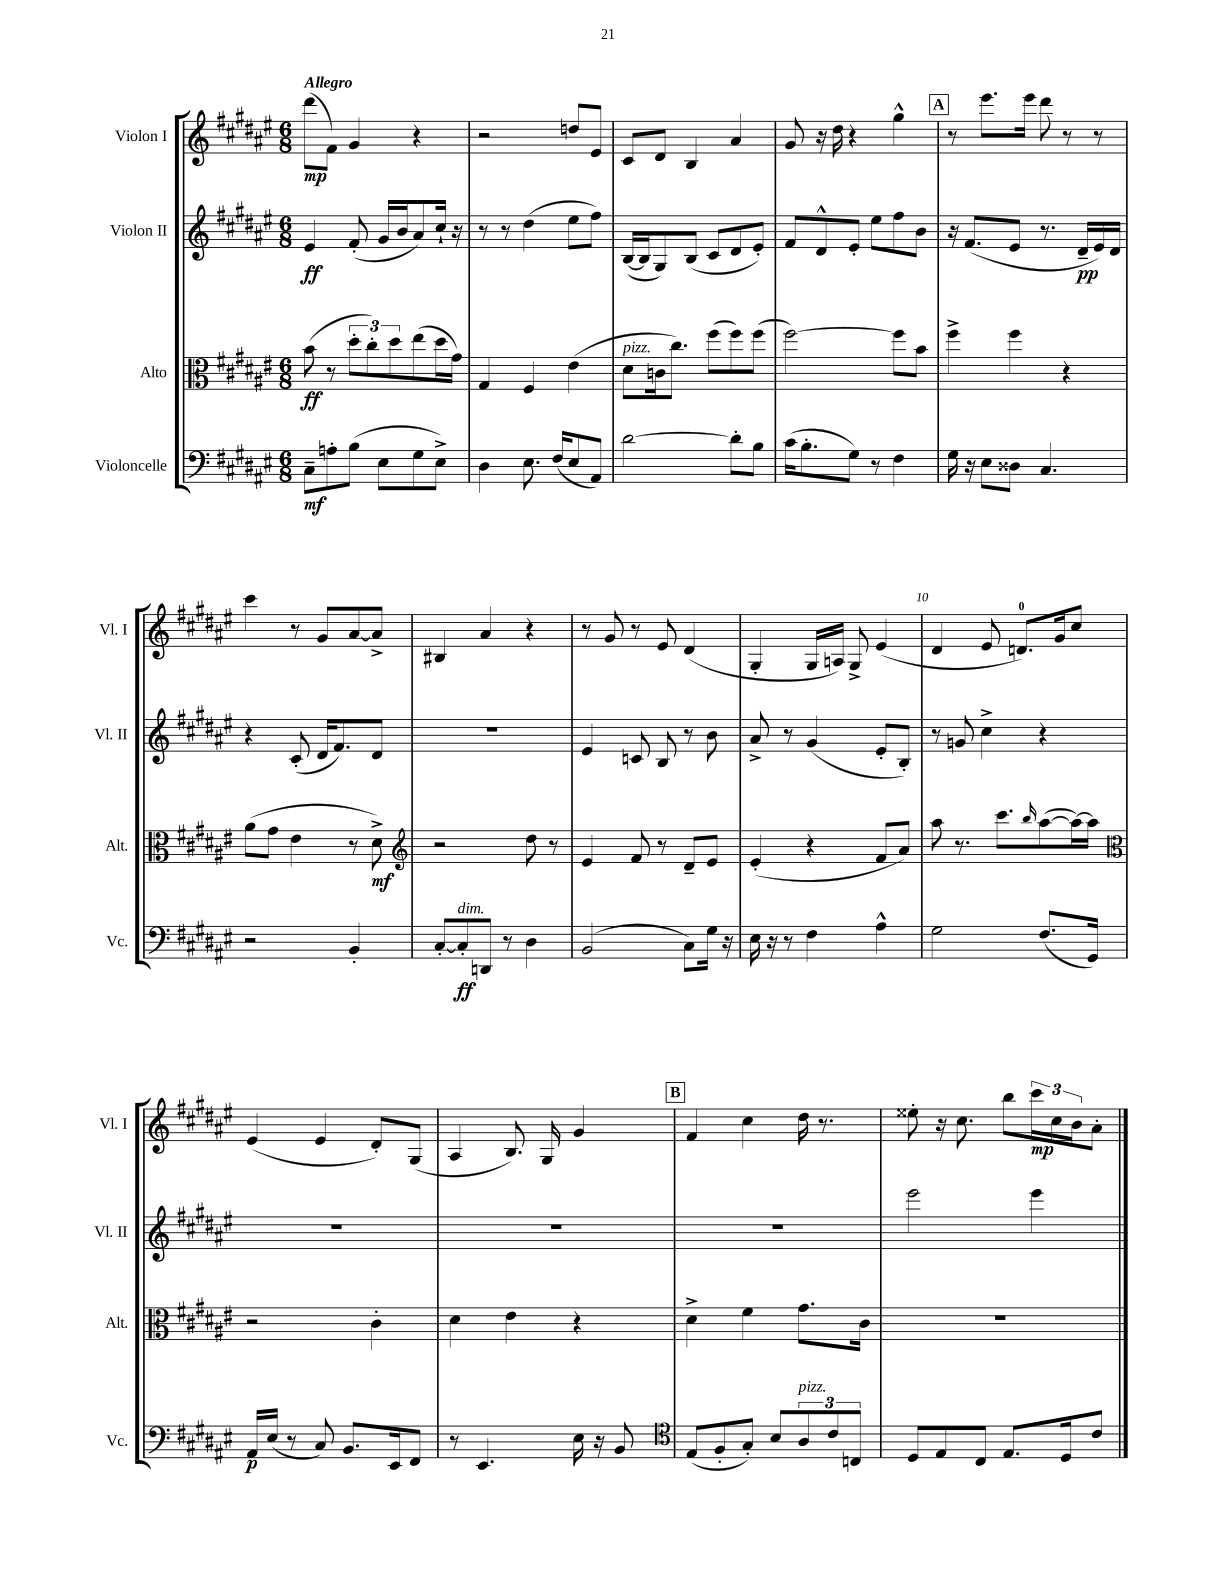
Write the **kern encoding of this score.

**kern	**dynam	**kern	**dynam	**kern	**dynam	**kern	**dynam
*part4	*part4	*part3	*part3	*part2	*part2	*part1	*part1
*staff4	*staff4	*staff3	*staff3	*staff2	*staff2	*staff1	*staff1
*I"Violoncelle	*	*I"Alto	*	*I"Violon II	*	*I"Violon I	*
*I'Vc.	*	*I'Alt.	*	*I'Vl. II	*	*I'Vl. I	*
*clefF4	*	*clefC3	*	*clefG2	*	*clefG2	*
*k[f#c#g#d#a#e#]	*	*k[f#c#g#d#a#e#]	*	*k[f#c#g#d#a#e#]	*	*k[f#c#g#d#a#e#]	*
*M6/8	*	*M6/8	*	*M6/8	*	*M6/8	*
=1	=1	=1	=1	=1	=1	=1	=1
!	!	!	!	!	!	!LO:TX:a:B:t=Allegro	!
8C#~\L	mf	(8b\	ff	4e#/	ff	(8ddd#\L	mp
8An'\	.	8r	.	.	.	8f#\J)	.
(8B\J	.	12dd#'\L	.	(8f#'/	.	4g#/	.
.	.	12cc#'\)	.	.	.	.	.
8E#\L	.	.	.	16g#/LL	.	.	.
.	.	12dd#\	.	.	.	.	.
.	.	.	.	16b/J	.	.	.
8G#\	.	(8ee#\	.	8a#/)	.	4r	.
8E#^\J)	.	16dd#\L	.	16cc#`/Jk	.	.	.
.	.	16g#\JJ)	.	16r	.	.	.
=2	=2	=2	=2	=2	=2	=2	=2
4D#\	.	4G#/	.	8r	.	2r	.
.	.	.	.	8r	.	.	.
8.E#\	.	4F#/	.	(4dd#\	.	.	.
(16F#/KL	.	.	.	.	.	.	.
8E#/	.	(4e#\	.	8ee#\L	.	8ddn/L	.
8AA#/J)	.	.	.	8ff#\J)	.	8e#/J	.
=3	=3	=3	=3	=3	=3	=3	=3
!	!	!LO:TX:a:i:t=pizz.	!	!	!	!	!
[2d#\	.	8d#\L	.	([16B/LL	.	8c#/L	.
.	.	.	.	16B/J]	.	.	.
.	.	16cn\k	.	8G#/)	.	8d#/J	.
.	.	8.cc#\J)	.	.	.	.	.
.	.	.	.	(8B/J	.	4B/	.
.	.	(8ff#\L	.	8c#/L	.	.	.
8d#'\L]	.	8ff#\)	.	8d#/	.	4a#/	.
8B\J	.	(8ff#\J	.	8e#'/J)	.	.	.
=4	=4	=4	=4	=4	=4	=4	=4
(16c#\KL	.	[2ff#\)	.	8f#/L	.	8g#/	.
8.B'\	.	.	.	.	.	.	.
.	.	.	.	8d#^^/	.	16r	.
.	.	.	.	.	.	16dd#\	.
8G#\J)	.	.	.	8e#'/J	.	4r	.
8r	.	.	.	8ee#\L	.	.	.
4F#\	.	8ff#\L]	.	8ff#\	.	4gg#^^\	.
.	.	8b\J	.	8b\J	.	.	.
!!LO:REH:place=s1:t=A
=5	=5	=5	=5	=5	=5	=5	=5
16G#\	.	4ff#^\	.	16r	.	8r	.
16r	.	.	.	(8.f#/L	.	.	.
8E#\L	.	.	.	.	.	8.eee#\L	.
8D##X\J	.	4ff#\	.	8e#/J	.	.	.
.	.	.	.	.	.	16eee#\Jk	.
4.C#/	.	.	.	8.r	.	8ddd#\	.
.	.	4r	.	.	.	8r	.
.	.	.	.	16d#~/LL	pp	.	.
.	.	.	.	16e#/)	.	8r	.
.	.	.	.	16d#/JJ	.	.	.
!!LO:LB:g=z
=6	=6	=6	=6	=6	=6	=6	=6
2r	.	(8a#\L	.	4r	.	4ccc#\	.
.	.	8g#\J	.	.	.	.	.
.	.	4e#\	.	(8c#'/	.	8r	.
.	.	.	.	16d#/KL	.	8g#/L	.
.	.	.	.	8.f#/)	.	.	.
4BB'/	.	8r	.	.	.	[8a#/	.
.	.	8d#^\)	mf	8d#/J	.	8a#^/J]	.
=7	=7	=7	=7	=7	=7	=7	=7
*	*	*clefG2	*	*	*	*	*
[8C#'/L	.	2r	.	2.r	.	4B#X/	.
!LO:TX:a:i:t=dim.	!	!	!	!	!	!	!
8C#'/]	ff	.	.	.	.	.	.
8DDn/J	.	.	.	.	.	4a#/	.
8r	.	.	.	.	.	.	.
4D#\	.	8dd#\	.	.	.	4r	.
.	.	8r	.	.	.	.	.
=8	=8	=8	=8	=8	=8	=8	=8
(2BB/	.	4e#/	.	4e#/	.	8r	.
.	.	.	.	.	.	8g#/	.
.	.	8f#/	.	8cn/	.	8r	.
.	.	8r	.	8B/	.	8e#/	.
8C#\L)	.	8d#~/L	.	8r	.	(4d#/	.
16G#\Jk	.	8e#/J	.	8b\	.	.	.
16r	.	.	.	.	.	.	.
=9	=9	=9	=9	=9	=9	=9	=9
16E#\	.	(4e#'/	.	8a#^/	.	4G#'/	.
16r	.	.	.	.	.	.	.
8r	.	.	.	8r	.	.	.
4F#\	.	4r	.	(4g#/	.	16G#/LL	.
.	.	.	.	.	.	16An/JJ)	.
.	.	.	.	.	.	8G#^/	.
4A#^^\	.	8f#/L	.	8e#'/L	.	(4e#/	.
.	.	8a#/J)	.	8B'/J)	.	.	.
=10	=10	=10	=10	=10	=10	=10	=10
2G#\	.	8aa#\	.	8r	.	4d#/	.
.	.	8.r	.	8gn/	.	.	.
.	.	.	.	4cc#^\	.	8e#/	.
.	.	8.ccc#\L	.	.	.	.	.
.	.	.	.	.	.	8.dn/L)	.
.	.	16qqbb/	.	.	.	.	.
(8.F#/L	.	([8aa#\	.	4r	.	.	.
.	.	.	.	.	.	16g#/k	.
.	.	16aa#\L_)	.	.	.	8cc#/J	.
16GG#/Jk)	.	16aa#\JJ]	.	.	.	.	.
!!LO:LB:g=z
=11	=11	=11	=11	=11	=11	=11	=11
*	*	*clefC3	*	*	*	*	*
16AA#/LL	p	2r	.	2.r	.	(4e#/	.
(16E#/JJ	.	.	.	.	.	.	.
8r	.	.	.	.	.	.	.
8C#/)	.	.	.	.	.	4e#/	.
8.BB/L	.	.	.	.	.	.	.
.	.	4c#'\	.	.	.	8d#'/L)	.
16EE#/k	.	.	.	.	.	.	.
8FF#/J	.	.	.	.	.	(8G#/J	.
=12	=12	=12	=12	=12	=12	=12	=12
8r	.	4d#\	.	2.r	.	4A#/	.
4.EE#/	.	.	.	.	.	.	.
.	.	4e#\	.	.	.	8.B/)	.
.	.	.	.	.	.	16G#/	.
16E#\	.	4r	.	.	.	4g#/	.
16r	.	.	.	.	.	.	.
8BB/	.	.	.	.	.	.	.
!!LO:REH:place=s1:t=B
=13	=13	=13	=13	=13	=13	=13	=13
*clefC4	*	*	*	*	*	*	*
(8E#/L	.	4d#^\	.	2.r	.	4f#/	.
8F#'/	.	.	.	.	.	.	.
8G#'/J)	.	4f#\	.	.	.	4cc#\	.
8B/L	.	.	.	.	.	.	.
!LO:TX:a:i:t=pizz.	!	!	!	!	!	!	!
12A#/	.	8.g#\L	.	.	.	16dd#\	.
.	.	.	.	.	.	8.r	.
12c#/	.	.	.	.	.	.	.
12Cn/J	.	.	.	.	.	.	.
.	.	16c#\Jk	.	.	.	.	.
=14	=14	=14	=14	=14	=14	=14	=14
8D#/L	.	2.r	.	2eee#\	.	8ee##X'\	.
8E#/	.	.	.	.	.	16r	.
.	.	.	.	.	.	8.cc#\	.
8C#/J	.	.	.	.	.	.	.
8.E#/L	.	.	.	.	.	8bb\L	.
.	.	.	.	4eee#\	.	24ccc#\L	mp
.	.	.	.	.	.	24cc#\	.
16D#/k	.	.	.	.	.	.	.
.	.	.	.	.	.	24b\J	.
8c#/J	.	.	.	.	.	8a#'\J	.
==	==	==	==	==	==	==	==
*-	*-	*-	*-	*-	*-	*-	*-
